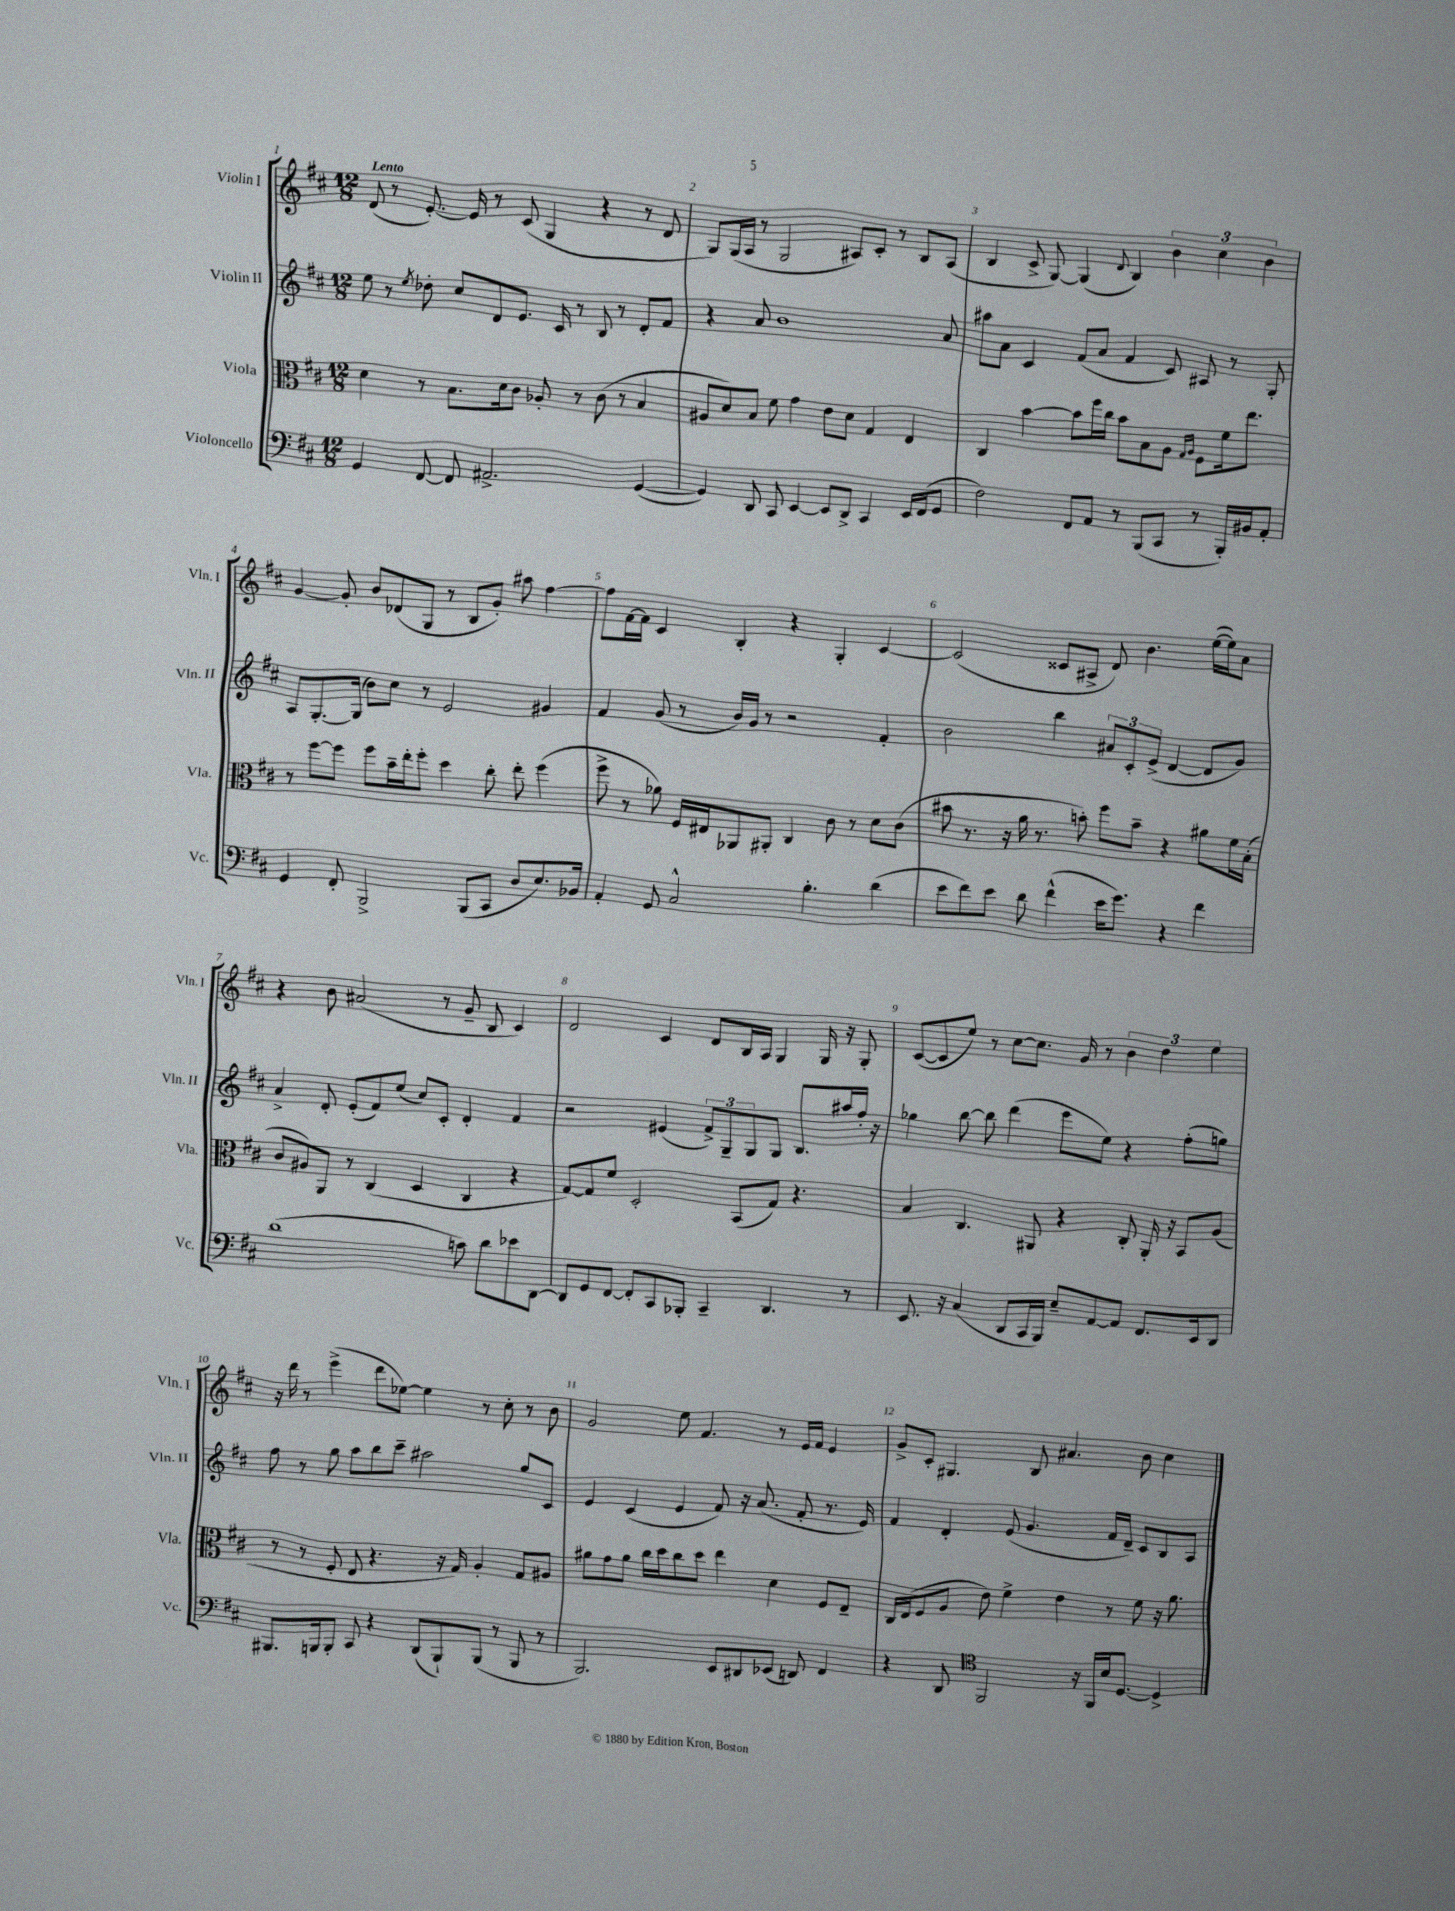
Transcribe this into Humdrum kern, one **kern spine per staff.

**kern	**kern	**kern	**kern
*staff4	*staff3	*staff2	*staff1
*clefF4	*clefC3	*clefG2	*clefG2
*k[f#c#]	*k[f#c#]	*k[f#c#]	*k[f#c#]
*M12/8	*M12/8	*M12/8	*M12/8
4GG	4d	8ee	(8d
.	.	8r	8r
.	.	8qee	.
[8FF#	8r	8dd-'	[8.e')
8FF#]	8.B	8cc#	.
.	.	.	16e]
2.AA#^	.	8d	8r
.	16d	.	.
.	8c#	8.e	(8c#
.	8A-'	.	4G
.	.	16c#	.
.	8r	8r	.
.	(8c#	8B	4r
.	8r	8r	.
([4GG	4B	8d'	8r
.	.	8f#	8d
=	=	=	=
4GG])	8A#	4r	8G)
.	8d)	.	(16G
.	.	.	16A
8DD	8B	8a	8r
8CC#	8f#	1b	2G
[4EE	4g	.	.
8EE]	8e	.	.
8DD^	8d	.	8A#)
4CC#	4G	.	8c#'
.	.	.	8r
16EE	4E	.	8B
(16FF#	.	.	.
8GG	.	8a	(8A#
=	=	=	=
2F#)	4C#	8aa#	4B
.	.	8a	.
.	[4b	4c#	8c#^
.	.	.	[8G)
8FF#	8b]	(8f#	(4G]
8AA	16ff#	8a	.
.	16cc#	.	.
.	.	.	8qqd
8r	8b	4f#	4B)
(8BBB	8B	.	.
8CC#	8A	8c#)	6b
.	16qqG	.	.
.	16qqA	.	.
8r	8F#	8A#	.
.	.	.	6cc#
16BBB')	16f#	8r	.
16BB#	8.ee	.	.
.	.	.	6b
8AA'	.	8G'	.
=	=	=	=
4GG	8r	8A	[4g
.	[8ff#	[8.G'	.
8FF#'	8ff#]	.	8g']
.	.	(16G]	.
2BBB^	8ff#	8b)	8b
.	16b~	8cc#	(8d-
.	16ee'	.	.
.	8ff#'	8r	8G
.	4dd	2e	8r
(8BBB	.	.	8B
8CC#	8cc#'	.	8g')
8D	8ee'	.	8aa#
8.E)	(4ff#	4g#	[4ff#
16BB-	.	.	.
=	=	=	=
4AA'	8ff#^	4f#	8ff#]
.	8r	.	[16f#
.	.	.	16f#]
8GG	8a-)	(8g	4c#
2C#^^	16F#	8r	.
.	16E#	.	.
.	8AA-	16b)	4B'
.	.	16g	.
.	8AA#'	8r	.
.	4C#	2r	4r
4.B'	.	.	.
.	8c#	.	4G'
.	8r	.	.
(4d	8d	4f#'	[4c#
.	(8c#	.	.
=	=	=	=
8e	8b#	2b	(2c#]
8f#)	8.r	.	.
8e	.	.	.
.	16r	.	.
8d	16a	.	.
.	8.r	.	.
(4f#^^	.	4bb	8c##
.	8b')	.	8A#^
16e	8ff#	12a#	8d)
8.g)	.	.	.
.	.	12c#'	.
.	8b~	.	4.b
.	.	(12e^	.
4r	4r	[4d	.
4f#	8a#	8d]	([16ee
.	.	.	16ee])
.	16f#	8g)	8a
.	(16B'	.	.
=	=	=	=
(1d	8c#	4a^	4r
.	8A#)	.	.
.	8AA	8d'	8b
.	8r	(8e'	(2a#
.	(4C#	8f#)	.
.	.	(8ee	.
.	4D	8cc#)	.
.	.	8c#'	8r
8c)	4C#	4d'	8g~
8d	.	.	8B
8e-	4r	4f#	4c#)
[8DD	.	.	.
=	=	=	=
8DD]	[8G)	2r	2d
8GG	8G]	.	.
[8FF#	8f#	.	.
8FF#']	2D'	.	.
8CC#	.	(4e#	4c#
8BBB-'	.	.	.
4CC#~	.	12f#^)	8d
.	.	12G~	.
.	(8BB	.	16B
.	.	12G	.
.	.	.	16A
4.DD	8G)	8G	4G
.	4.r	8.B	.
.	.	.	16G
.	.	16aa#	16r
8r	.	16ff#'	8G'
.	.	16r	.
=	=	=	=
8.EE	4B	4gg-	([8c#
.	.	.	8c#]
16r	.	.	.
(4C#	4.C#	[8bb	8ee)
.	.	8bb]	8r
8DD	.	(4ddd	[8cc#
16CC#	8AA#	.	8.cc#]
16BBB)	.	.	.
8E~	4r	8eee	.
.	.	.	16g
[8AA	.	8ee)	8r
8AA]	8C#'	4r	6b
8.FF#	16AA#'	.	.
.	.	.	6dd
.	16r	.	.
.	8BB	(8ff#'	.
16EE	.	.	.
.	.	.	6ee
8DD	(8A	8gg)	.
=	=	=	=
8.BBB#	8r	8ff#	16r
.	.	.	16ddd
.	8r	8r	8r
16BBB	.	.	.
8BBB'	8F#'	8gg	(4eee^
8CC#	8E	8aa	.
4r	4.r	8bb	8ddd
.	.	8ccc#~	[8ee-)
(8DD	.	2aa#	4ee-]
8BBB`)	16r	.	.
.	16G)	.	.
(8BBB	4A'	.	8r
8r	.	.	8cc#'
8BBB	8G	8gg	8r
8r	8A#	8c#	8b
=	=	=	=
2.BBB)	8a#	4e	2g
.	8g	.	.
.	8a#	(4c#	.
.	16cc#	.	.
.	16dd	.	.
.	8cc#	4e	8ee
.	8dd	.	4.f#
8EE	4ee	8f#)	.
8DD#	.	16r	.
.	.	(8.a	.
(8EE-	4d	.	8r
8DD)	.	8f#'	16e
.	.	.	16f#
4FF#	8F#	8.r	4e
.	8E~	.	.
.	.	16e)	.
=	=	=	=
4r	16C#	4f#	8g^
.	(16E	.	.
.	8F#	.	8c#'
8DD	8A	4d'	4.G#
*clefC4	*	*	*
2FF#	8e)	.	.
.	4f#^	(8e	.
.	.	4.g	8B
.	4e	.	4.a#
16r	.	.	.
16FF#	.	.	.
16B	8r	16f#	.
[8.D	.	16d~)	.
.	8f#	8c#	8b
4D^]	16r	8B	4cc#
.	8.a	.	.
.	.	8A	.
==	==	==	==
*-	*-	*-	*-
